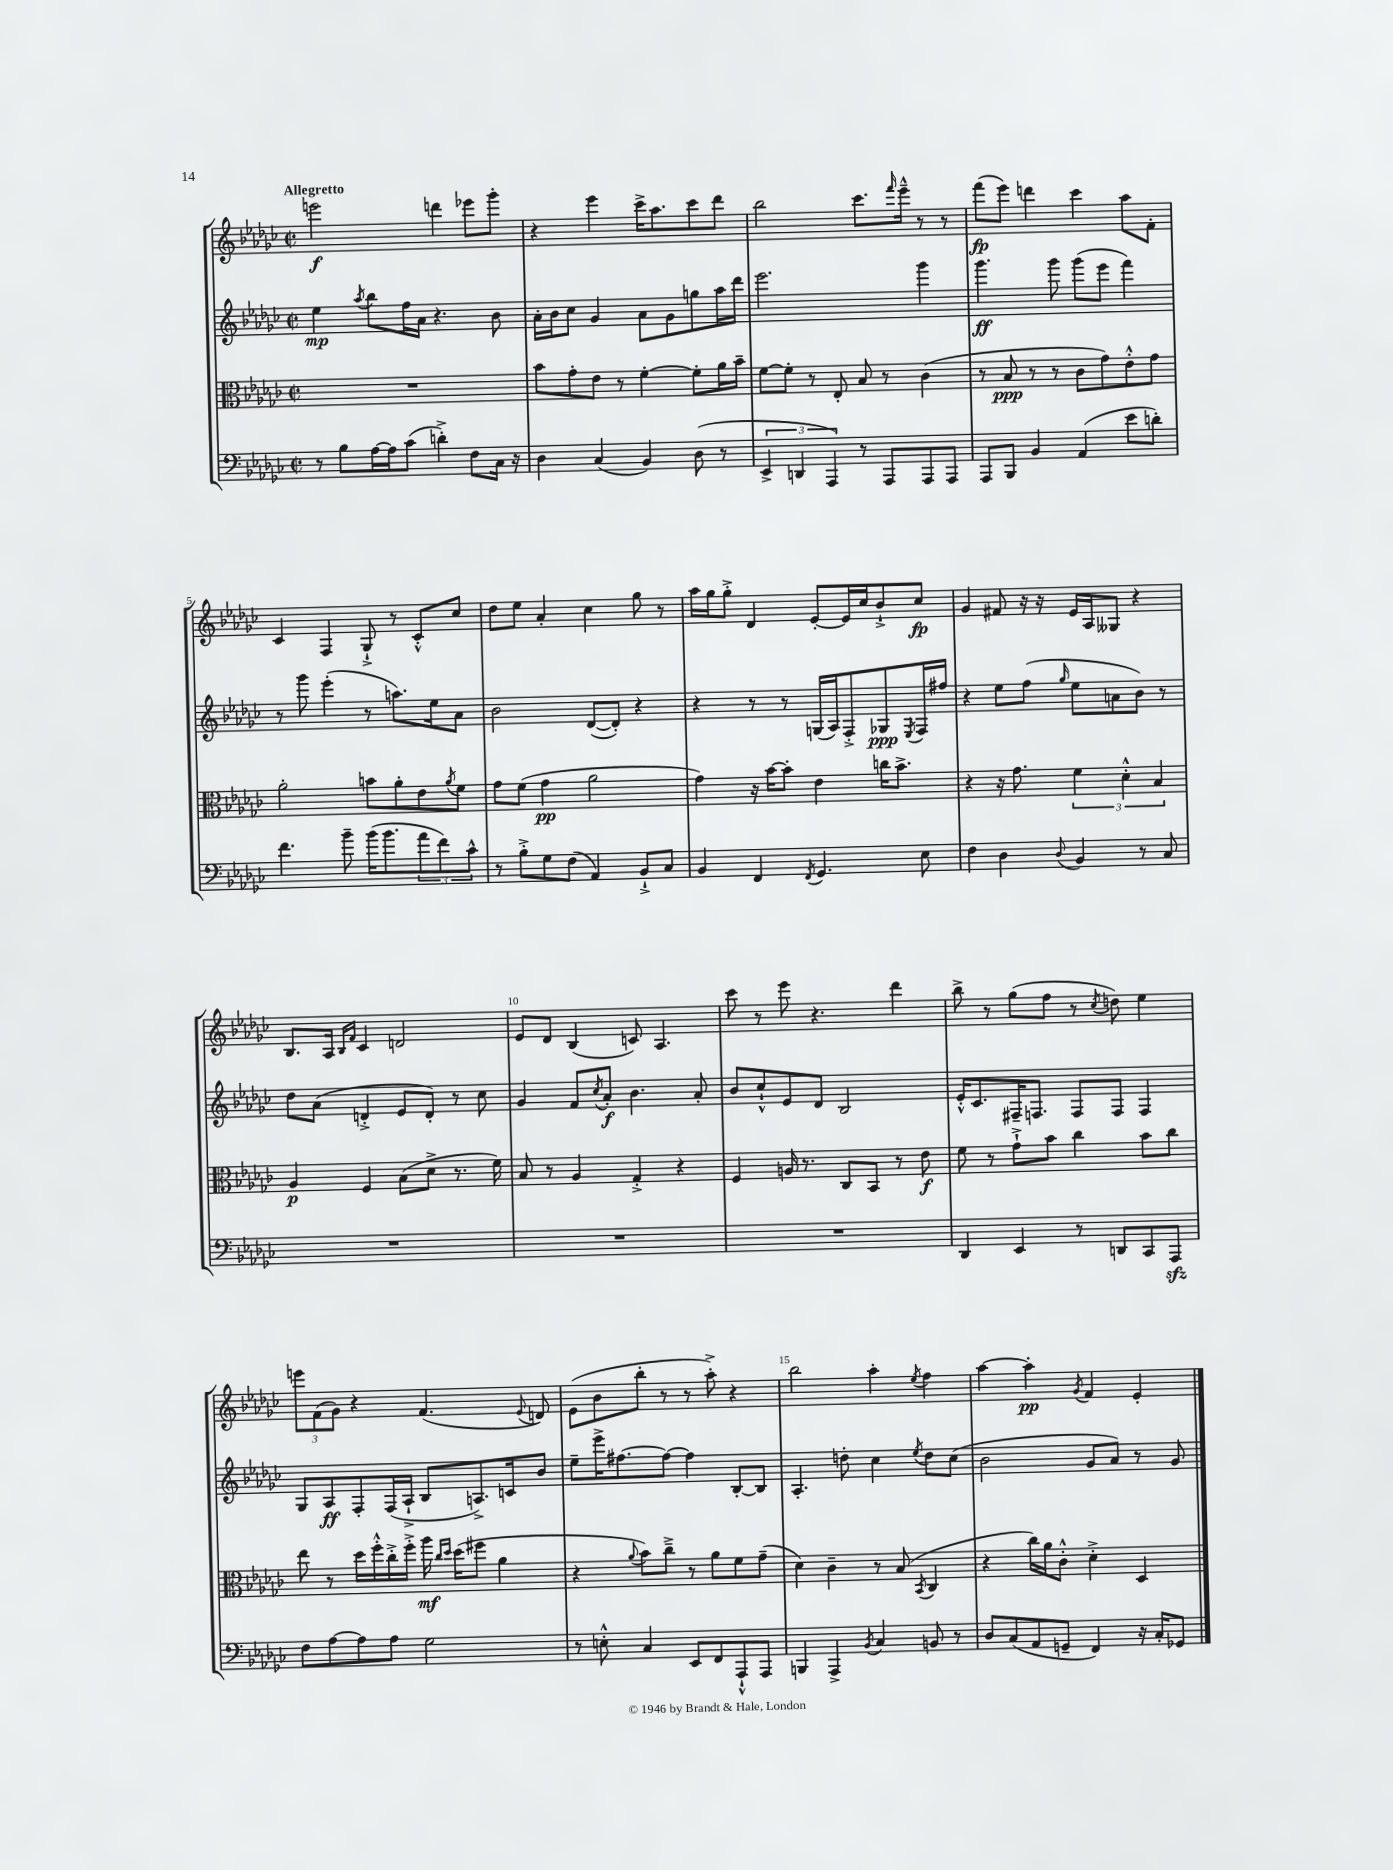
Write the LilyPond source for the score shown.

<<
\new StaffGroup <<
\new Staff = "s0" {
    \clef treble \key ges \major \defaultTimeSignature \time 2/2 \tempo "Allegretto"
    e'''2\f d'''4 ees'''8 ges'''8-. |
    r4 ees'''4 ces'''16-> aes''8. ces'''8 des'''8 |
    bes''2 ces'''8. \grace { f'''16 } ees'''16---^ r8 r8 |
    f'''8\fp( ees'''8) d'''4 ces'''4 aes''8 f'8-. |
    ces'4 f4 ges8-!-> r8 ces'8-.-^ ces''8 |
    des''8 ees''8 aes'4-. ces''4 ges''8 r8 |
    aes''16 ges''16 ges''8-.-> des'4 ees'8~-. ees'16 ces''16 bes'8-!-> ces''8\fp |
    ges'4 fis'8 r16 r16 ees'16 aes16 geses8 r4 |
    bes8. aes16 \grace { bes16 f'16 } ces'4 d'2 |
    ees'8 des'8 bes4( c'8) aes4. |
    ces'''8 r8 ees'''8 r4. des'''4 |
    bes''8-> r8 ges''8( f''8 r8 \acciaccatura { ces''8 } d''8) ees''4 |
    \tuplet 3/2 { e'''8 f'8( ges'8) } r4 f'4.( \appoggiatura { ees'8 } d'8) |
    ees'8( bes'8 bes''8-. r8 r8 aes''8-.->) r4 |
    bes''2 aes''4-. \acciaccatura { ees''8 } f''4 |
    aes''4~ aes''4-.\pp \acciaccatura { ges'8 } f'4 ees'4-. \bar "|." |
}
\new Staff = "s1" {
    \clef treble \key ges \major \defaultTimeSignature \time 2/2
    ees''4\mp \acciaccatura { aes''8 } bes''8 f''16 aes'16 r4. bes'8 |
    aes'16-. bes'16 ces''8 ges'4 aes'8 ges'8 g''8 aes''16 des'''16 |
    ees'''2. ges'''4 |
    ges'''4.\ff ges'''8 ges'''8( ees'''8 f'''4) |
    r8 ges'''8 ees'''4-.( r8 a''8.) ees''16 aes'8 |
    bes'2 des'8~( des'8-.) r4 |
    r4 r8 r8 g16( aes16) f8-.-> ges8\ppp \acciaccatura { ees8 } f16 fis''16 |
    r4 ees''8 f''8( \grace { ges''16 } ees''8 a'8 bes'8) r8 |
    des''8 aes'8( d'4-.-> ees'8 d'8-.) r8 ces''8 |
    ges'4 f'8 \acciaccatura { ces''8 } aes'8-.\f bes'4. aes'8-. |
    bes'8 ces''8-!-^ ees'8 des'8 bes2 |
    ees'16-.-^ ces'8. fis16-- f8. f8 f8 f4 |
    ges8 aes8\ff f8-. f16( aes16-!-> bes8 a8.->) c'16 bes'8 |
    ees''8-- ees'''16-> fis''8.~ fis''8~ fis''4 bes8~-. bes8 |
    aes4.-. d''8-. ces''4 \acciaccatura { ees''8 } d''8 ces''8( |
    bes'2 ges'8 aes'8) r8 ges'8 \bar "|." |
}
\new Staff = "s2" {
    \clef alto \key ges \major \defaultTimeSignature \time 2/2
    R1 |
    bes'8 ges'8-. ees'8 r8 f'4~-. f'8-. aes'16 bes'16-- |
    f'8~ f'8-. r8 ees8-. bes8 r8 ces'4( |
    r8 bes8\ppp r8 r8 ces'8 ges'8) ees'8-.-^ ges'8 |
    aes'2-. b'8 aes'8-. ees'8 \acciaccatura { aes'8 } f'8 |
    ges'8 f'8( ges'4\pp aes'2 |
    ges'4) r16 bes'16~ bes'8-. ees'4 c''16 bes'8.-> |
    r4 r16 ges'8. \tuplet 3/2 { f'4 des'4-.-^ bes4 } |
    aes4\p f4 bes8( des'8-> r8. f'16) |
    bes8 r8 aes4 ges4-.-> r4 |
    f4 a16 r8. ces8 bes,8 r8 ees'8\f |
    f'8 r8 ges'8-!-> bes'8 ces''4 bes'8 ces''8 |
    ees''8 r8 des''16 f''16-.-^ ces''16-.-> f''16-.-> aes''16\mf \grace { ces''16 des''16 } des''16( fis''8 aes'4 |
    r4 \appoggiatura { aes'8 } bes'8) ces''8---> r8 aes'8 f'8 ges'8--( |
    des'4) ces'4-- r8 bes8( \acciaccatura { bes,8 } ces4 |
    r4 ces''16) aes'16 ces'8-.-^ des'4-.-> des4 \bar "|." |
}
\new Staff = "s3" {
    \clef bass \key ges \major \defaultTimeSignature \time 2/2
    r8 bes8 aes16~ aes16 ces'8( d'4-.->) f8 ces16 r16 |
    des4 ces4( bes,4) des8( r8 |
    \tuplet 3/2 { ees,4-> d,4 aes,,4) } r8 aes,,8 aes,,8 aes,,8 |
    aes,,8 bes,,8 bes,4 aes,4( ees'8 d'8-.) |
    f'4. bes'8-- bes'16( bes'8. \tuplet 3/2 { aes'8 f'8) ces'8-^ } |
    r8 bes8-.-> ges8 f8( aes,4) bes,8-!-> ces8 |
    bes,4 f,4 \acciaccatura { f,8 } ges,4. ees8 |
    f4 des4 \appoggiatura { des8 } bes,4 r8 ces8 |
    R1 |
    R1 |
    R1 |
    des,4 ees,4 r8 d,8 ces,8 aes,,8\sfz |
    f8 aes8~ aes8 aes8 ges2 |
    r8 e8-.-^ ces4 ees,8 f,8 aes,,8-!-^ aes,,8 |
    b,,4 aes,,4-> \acciaccatura { bes,8 } ces4 b,8 r8 |
    des8 ces8( aes,8 g,8-- f,4) r16 ces16-. ges,8 \bar "|." |
}
>>
>>
\layout { \context { \Score \override BarNumber.break-visibility = ##(#f #t #t) barNumberVisibility = #(every-nth-bar-number-visible 5) } }
